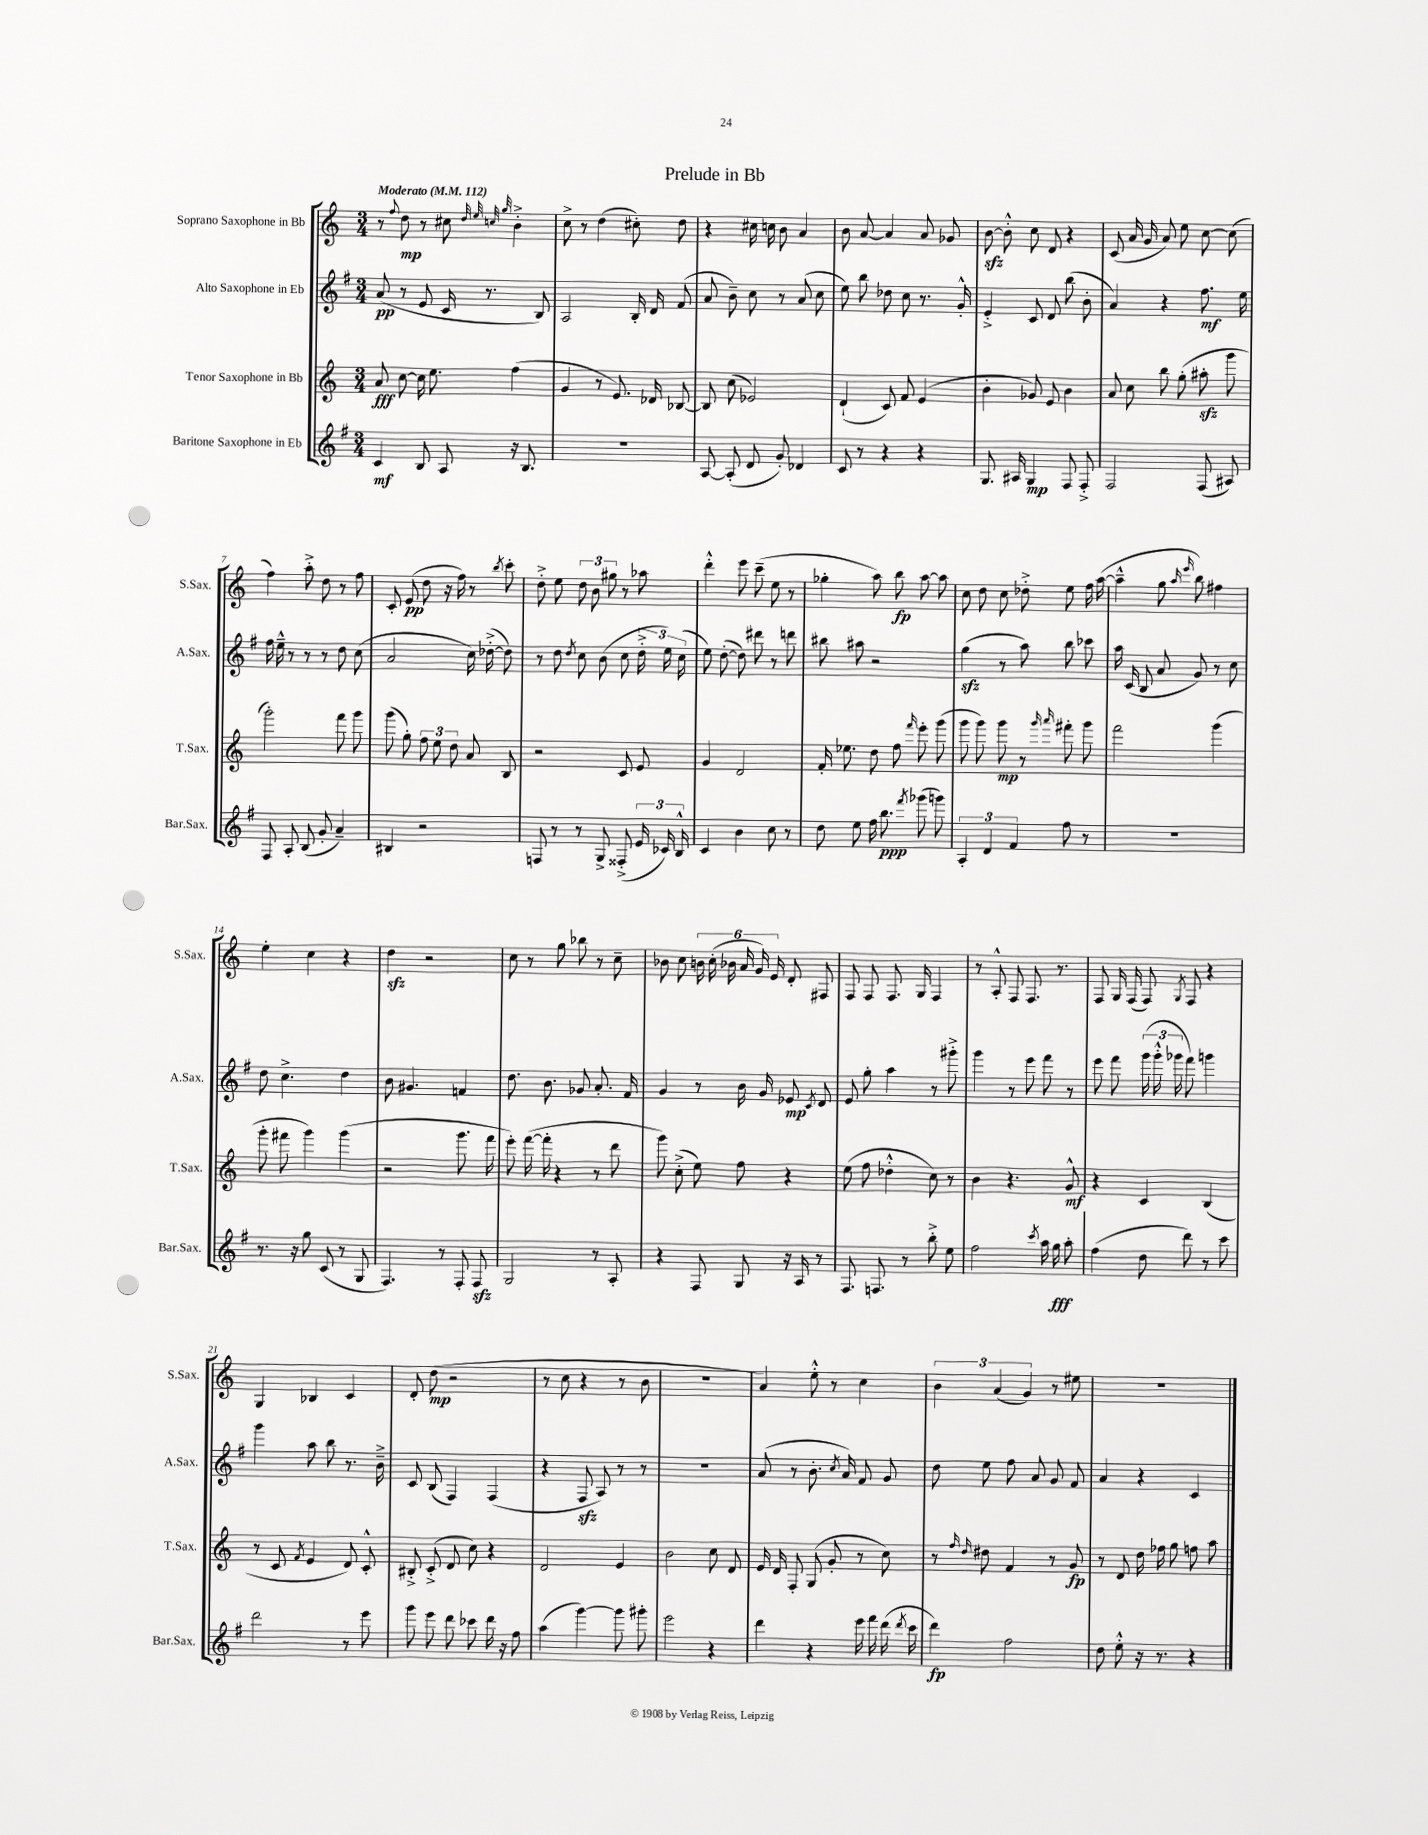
\header { title = "Prelude in Bb" }
<<
\new StaffGroup <<
\new Staff = "s0" \with { instrumentName = "Soprano Saxophone in Bb" shortInstrumentName = "S.Sax." } {
    \clef treble \key c \major \numericTimeSignature \time 3/4 \tempo "Moderato" 4 = 112
    \autoBeamOff r8 \appoggiatura { f''8 } d''8\mp r8 cis''8 \grace { d''32 e''32 c''32 g''32 } b'4-.-> |
    c''8-> r8 d''4( cis''8-.) d''8 |
    r4 cis''16 c''16 b'8 a'4 |
    b'8 a'8~ a'4 a'8 ges'8 |
    b'8~\sfz b'8-.-^ c''8 d'8 r4 |
    c'8( a'16 g'16 a'8) e''8 c''8~ c''8( |
    f''4) a''8-.-> d''8 r8 f''8 |
    c'8-. e'8\pp( d''8 r16 f''16) r8 \acciaccatura { b''8 } c'''8-. |
    d''8-.-> e''8 \tuplet 3/2 { d''8 b'8 gis''8 } r8 aes''8 |
    d'''4-.-^ e'''8 c'''8--( e''8 r8 |
    ges''4-. a''8) b''8\fp a''8~ a''8 |
    c''8 d''8 c''8 des''8-.-> e''8 f''16 a''16~( |
    a''4---^ g''8 \grace { a''16 e'''16 } b''8) fis''4 |
    e''4-. c''4 r4 |
    d''4\sfz r2 |
    c''8 r8 g''8 bes''8 r8 c''8-- |
    bes'8 c''8 \tuplet 6/4 { b'16 c''16-.( bes'16 a'16 g'16) e'16 } d'8-. fis8 |
    f8 f8 f8. g16 f4 |
    r8 a8-.-^ f8 f8. r8. |
    f8 g16 f16( f8) \acciaccatura { g8 } f8 r4 |
    g4 bes4 c'4 |
    d'8-. d''8\mp( r2 |
    r8 c''8 r4 r8 b'8 |
    R2. |
    a'4) e''8-.-^ r8 c''4 |
    \tuplet 3/2 { b'4 a'4( g'4) } r8 eis''8 |
    R2. \bar "|." |
}
\new Staff = "s1" \with { instrumentName = "Alto Saxophone in Eb" shortInstrumentName = "A.Sax." } {
    \clef treble \key g \major \numericTimeSignature \time 3/4
    \autoBeamOff a'8\pp( r8 e'8 c'16 r8. b8) |
    a2 b16-. d'16 fis'8( |
    a'8 b'8--) c''8 r8 a'8( c''8 |
    e''8) b''8 des''8 c''8 r8. g'16-.-^ |
    e'4-.-> c'8 d'8 b''8( b'8-. |
    a'4) r4 fis''8.\mf e''16 |
    fis''16 e''16---^ r8 r8 r8 d''8 c''8( |
    a'2 c''16) des''16~-.->( des''8) |
    r8 d''8 \acciaccatura { d''8 } c''8 b'8( c''8 \tuplet 3/2 { d''16-.-> e''16) c''16( } |
    e''8) d''8~-.( d''8) dis'''8 r8 d'''8 |
    bis''8 ais''8 r2 |
    g''4\sfz( r8 a''8) b''8 ces'''8 |
    a''16 c'16( b8 a'8 g'8) r8 c''8 |
    d''8 c''4.-> d''4 |
    b'8 gis'4. f'4 |
    d''8. b'8. ges'8 a'8.-. fis'16 |
    g'4 r8 b'16 g'16 ees'8\mp \acciaccatura { c'8 } d'8 |
    e'8 g''8-. a''4 r8 gis'''8-.-> |
    g'''4 r8 e'''8 fis'''8 r8 |
    e'''8 fis'''8 \tuplet 3/2 { g'''16( g'''16-.-^ ges'''16 } fis'''8) g'''4 |
    g'''4 a''8 b''8 r8. b'16---> |
    c'8 b8( fis4) fis4( |
    r4 fis8\sfz a8) r8 r8 |
    R2. |
    a'8( r8 b'8.-. \acciaccatura { c''8 } a'16) fis'8 g'8 |
    d''8 e''8 fis''8 a'8 g'8 fis'8 |
    a'4 r4 c'4 \bar "|." |
}
\new Staff = "s2" \with { instrumentName = "Tenor Saxophone in Bb" shortInstrumentName = "T.Sax." } {
    \clef treble \key c \major \numericTimeSignature \time 3/4
    \autoBeamOff a'8\fff c''8~ c''16 e''8. f''4( |
    g'4 r8 e'8.) des'16 bes8~ |
    bes8 c''8( ees'2) |
    d'4-!( c'8) f'8 e'4( |
    b'4-. ges'8) e'8 b'4 |
    a'8 c''8 b''8 g''8-.( ais''8-.\sfz g'''8 |
    g'''2-.) f'''8 g'''8 |
    g'''8( g''8-.) \tuplet 3/2 { f''8 e''8 d''8 } a'8 b8 |
    r2 c'8 e'8 |
    g'4 d'2 |
    f'16-. ees''8. d''8 f''8 \grace { f'''16 } e'''8-. g'''8( |
    g'''8 g'''8) g'''8\mp r8 \grace { g'''16 a'''16 } fis'''8-. g'''8 |
    f'''2 g'''4( |
    g'''8-. fis'''8 g'''4) g'''4( |
    r2 g'''8. f'''16 |
    e'''8-.) f'''16~( f'''16-. r4 r8 d'''8 |
    g'''8) c''8-.->( e''8) f''8 r4 |
    e''8( f''8 des''4-.-^ c''8) r8 |
    b'4 r4. g'8-^\mf |
    r4 c'4 b4( |
    r8 c'8 \acciaccatura { f'8 } e'4 d'8) c'8-.-^ |
    bis8-.-> c'8-.->( d'8 c''8) r4 |
    d'2 e'4 |
    b'2 c''8 d'8 |
    e'16 d'16 f8-. g8( g'8-. r8 c''8) |
    r8 \grace { f''16 d''16 } dis''8 f'4 r8 g'8\fp |
    r8 d'8 d''16 fes''16 g''8 f''8 a''8 \bar "|." |
}
\new Staff = "s3" \with { instrumentName = "Baritone Saxophone in Eb" shortInstrumentName = "Bar.Sax." } {
    \clef treble \key g \major \numericTimeSignature \time 3/4
    \autoBeamOff c'4\mf b8 a8 r16 b8. |
    R2. |
    a8~ a8-.( d'8 g'8-.) des'4 |
    c'8 r8 r4 r4 |
    g8. ais16 g4\mp fis8 fis8-.-> |
    fis2 fis8( ais8) |
    fis8 a8-. b8( g'8-. a'4--) |
    bis4 r2 |
    f8 r8 r8 g8-> fisis8-.->( \tuplet 3/2 { e'16 ces'16) b16-^ } |
    c'4 b'4 c''8 r8 |
    d''8 e''8 fis''16 b''8.\ppp \acciaccatura { fis'''8 } ges'''8( g'''8) |
    \tuplet 3/2 { a4-. d'4 fis'4 } fis''8 r8 |
    R2. |
    r8. r16 g''8 c'8( r8 g8 |
    fis4.) r8 fis8-. fis8\sfz |
    g2 r8 a8-. |
    r4 fis8 g8 r16 a16 r8 |
    fis8. f8. r8 b''8-.-> e''8 |
    fis''2 \acciaccatura { c'''8 } a''16 g''16\fff a''8-. |
    fis''4( d''8 d'''8) r8 c'''8 |
    d'''2 r8 e'''8 |
    g'''8 e'''8 d'''8 ces'''8 d'''16 r16 fis''8 |
    a''4( g'''4~) g'''8 gis'''8-. |
    e'''2 r4 |
    d'''4 r4 e'''16 fis'''16 d'''16( \acciaccatura { d'''8 } c'''16 |
    d'''4\fp) fis''2 |
    d''8 e''8-.-^ r16 r8. r4 \bar "|." |
}
>>
>>
